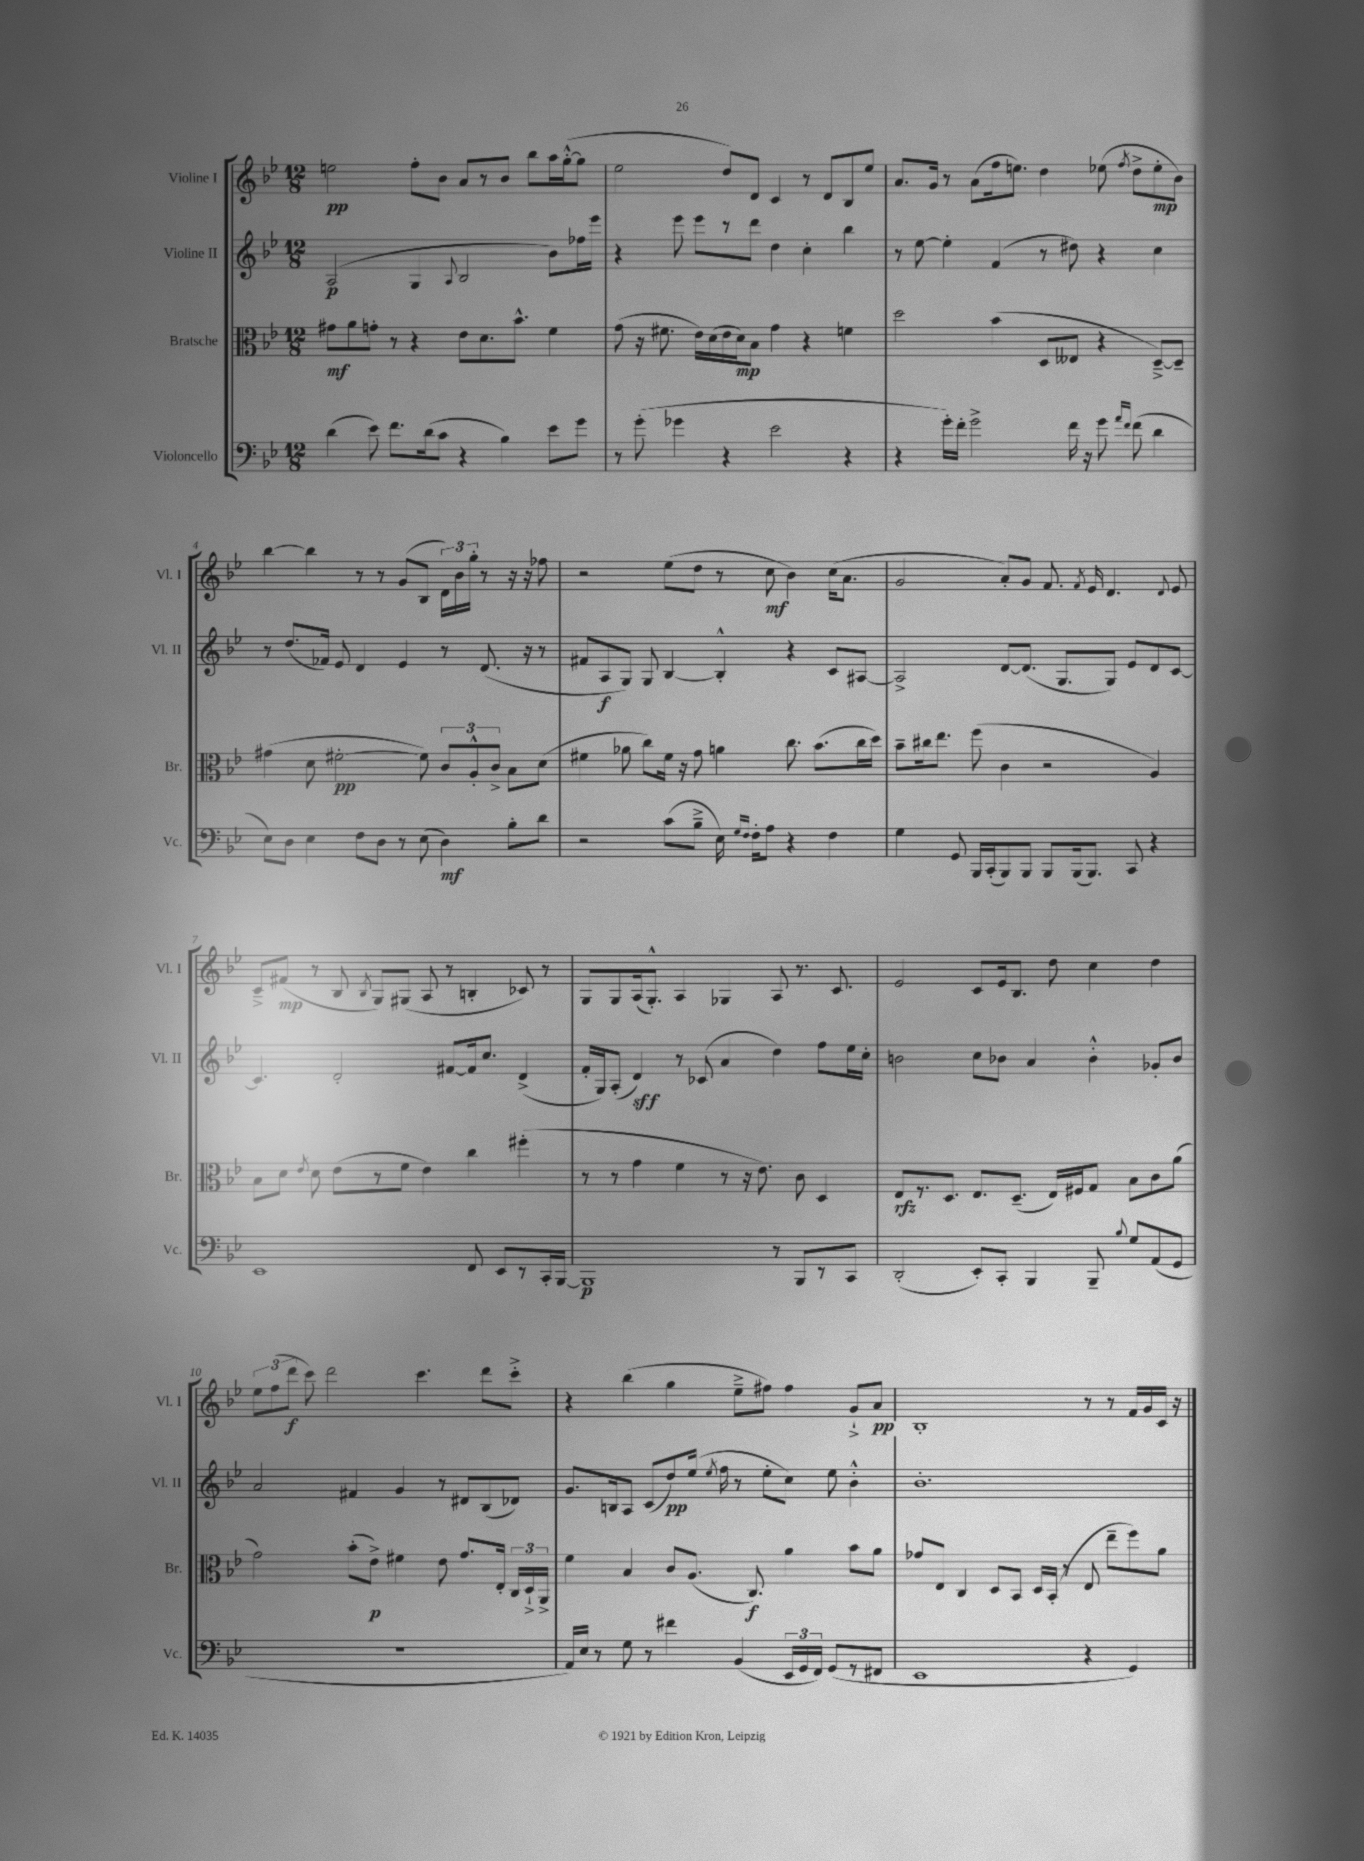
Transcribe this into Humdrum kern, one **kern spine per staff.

**kern	**kern	**kern	**kern
*staff4	*staff3	*staff2	*staff1
*clefF4	*clefC3	*clefG2	*clefG2
*k[b-e-]	*k[b-e-]	*k[b-e-]	*k[b-e-]
*M12/8	*M12/8	*M12/8	*M12/8
(4d	8g#	(2A	2ee
.	8a	.	.
8e-)	8g'	.	.
8.f	8r	.	.
.	4r	4G	8ff'
(16d	.	.	.
8c	.	.	8b-
.	.	8qqA	.
4r	8e-	2B-	8a
.	8.d	.	8r
4B-)	.	.	8b-
.	8.b-^^	.	.
.	.	.	8bb-
8e-	4f	8b-)	16aa
.	.	.	([16gg'^^
8g	.	16ff-	8gg]
.	.	16eee-	.
=	=	=	=
8r	(8g	4r	2ee-
(8g'	16r	.	.
.	8.f#	.	.
4g-	.	8eee-	.
.	16e-)	8eee-	.
.	(16d	.	.
4r	16e-	8r	8dd)
.	16d)	.	.
.	8B-	8ddd	8d
2e-	4g	4dd	4c
.	4r	4cc'	8r
.	.	.	8d
4r	4f	4bb-	8B-
.	.	.	8ee-
=	=	=	=
4r	2dd	8r	8.a
.	.	[8ee-	.
.	.	.	16g
16g')	.	4ee-']	8r
16f'	.	.	.
2g^	.	.	(8a
.	(4b-	(4f	16ff
.	.	.	8.ee)
.	8D	8r	4dd
16f	8E--	8dd#)	.
16r	.	.	.
8g	4r	4r	(8ee-
16qqa	.	.	.
16qqf	.	.	8qff
(8f	.	.	8dd^
4d	[8D~^)	4cc	8ee-'
.	8D~]	.	8b-)
=	=	=	=
8E-)	(4g#	8r	[4bb-
8D	.	(8.dd	.
4E-	8d	.	4bb-]
.	.	16f-)	.
.	[2f#'	8e-	.
8F	.	4d	8r
8D	.	.	8r
8r	.	4e-	(8g
(8E-	8f#])	.	8B-
4D)	12c	8r	24d)
.	.	.	24b-
.	12A'^^	.	24gg'
.	.	(8.d	8r
.	12c^	.	.
8B-'	8B-	.	16r
.	.	16r	16r
8d	(8d	8r	8ff-
=	=	=	=
2r	4f#	8f#	2r
.	.	8A	.
.	8a-	8G)	.
.	8cc)	8G	.
(8c	16f#	[4B-	(8ee-
.	16r	.	.
8B-~^	8g	.	8dd
16E-)	4a	4B-'^^]	8r
16qqG	.	.	.
16qqF	.	.	.
16F'	.	.	.
8A	.	.	8cc
4r	8.cc	4r	4b-)
.	(8.b-	.	.
4F	.	8c	(16cc
.	.	.	8.a
.	16cc	[8A#	.
.	16dd)	.	.
=	=	=	=
4G	8b-~	2A#^]	2g
.	16cc#	.	.
.	8.ee-	.	.
8GG	.	.	.
16BBB-	(8ff	.	.
(16CC'	.	.	.
8BBB-)	4c	[8d	8a')
8BBB-	.	(8.d]	8g
8BBB-	2r	.	8.f
.	.	8.G	.
(16BBB-	.	.	.
.	.	.	8qf
8.BBB-)	.	.	16e-
.	.	8G)	4.d
8CC	.	8e-	.
4r	4A)	8d	.
.	.	.	8qqd
.	.	[8c	8e-
=	=	=	=
1EE-	8B-	4.c]	8c~^
.	8d	.	(8f#
.	8qe-	.	.
.	8d	.	8r
.	(8e-	2d'	8B-
.	.	.	8qB-
.	8r	.	8G)
.	8f	.	(8G#
.	4e-)	.	8A
.	.	[8f#	8r
8FF	4cc	16f#]	4B'
.	.	8.cc	.
8EE-	.	.	.
8r	(4ff#'	(4d^	8c-)
16CC'	.	.	8r
[16BBB-	.	.	.
=	=	=	=
1BBB-]	8r	16f'	8G
.	.	16G)	.
.	8r	(8A'	8G
.	4g	4d)	(16A
.	.	.	8.G'^^)
.	4f	8r	4A
.	.	(8c-	.
.	8r	4a	4G-
.	16r	.	.
.	8.e-)	.	.
8r	.	4dd)	8A
8BBB-	8c	.	8.r
8r	4D	8ff	.
.	.	.	8.c
8CC	.	16ee-	.
.	.	16cc'	.
=	=	=	=
(2DD'	8E-	2b	2e-
.	8.r	.	.
.	8.D	.	.
8EE-')	8.E-	8cc	8c
8CC'	.	8b-	16e-
.	(8.D~	.	8.B-
4BBB-	.	4a	.
.	16E-)	.	8dd
.	16F#	.	.
8BBB-~	8G	4b-'^^	4cc
8qqB-	.	.	.
8G	8B-	.	.
(8AA	8c	8g-'	4dd
8GG	(8a	8b-	.
=	=	=	=
1.r	2g)	2a	12ee-
.	.	.	(12ff
.	.	.	12ddd
.	.	.	8ccc)
.	.	.	2ddd
.	(8b-'	4f#	.
.	8e-^)	.	.
.	4f#	4g	.
.	.	.	4.ccc
.	8e-	8r	.
.	8.g	8d#	.
.	.	(8B-	8ddd
.	16E-'	.	.
.	24C	8d-)	8ccc'^
.	24D`^	.	.
.	24AA^	.	.
=	=	=	=
16AA)	4f	8.g	4r
16E-	.	.	.
8r	.	.	.
.	.	16B	.
8G	4B-	8A	(4bb-
8r	.	(8c	.
4f#	8c	8dd)	4gg
.	(8.A	(16ee-	.
.	.	8qee-	.
.	.	16ff	.
(4BB-	.	8r	8ee-~^
.	8.C)	.	.
.	.	8ee-'	8ff#)
24EE-	4a	8cc)	4ff#
24GG	.	.	.
24FF)	.	.	.
(8GG	.	8ee-	.
8r	8b-	4b-'^^	8g`^
8FF#	8a	.	8a
=	=	=	=
1EE-	8g-	1.b-'	1B-'
.	8E-	.	.
.	4C	.	.
.	8D	.	.
.	8BB-	.	.
.	16D	.	.
.	(16BB-'	.	.
.	8r	.	.
4r	8E-	.	8r
.	8ee-~	.	8r
4GG)	8ff)	.	16f
.	.	.	16g
.	8a	.	16c
.	.	.	16r
==	==	==	==
*-	*-	*-	*-
